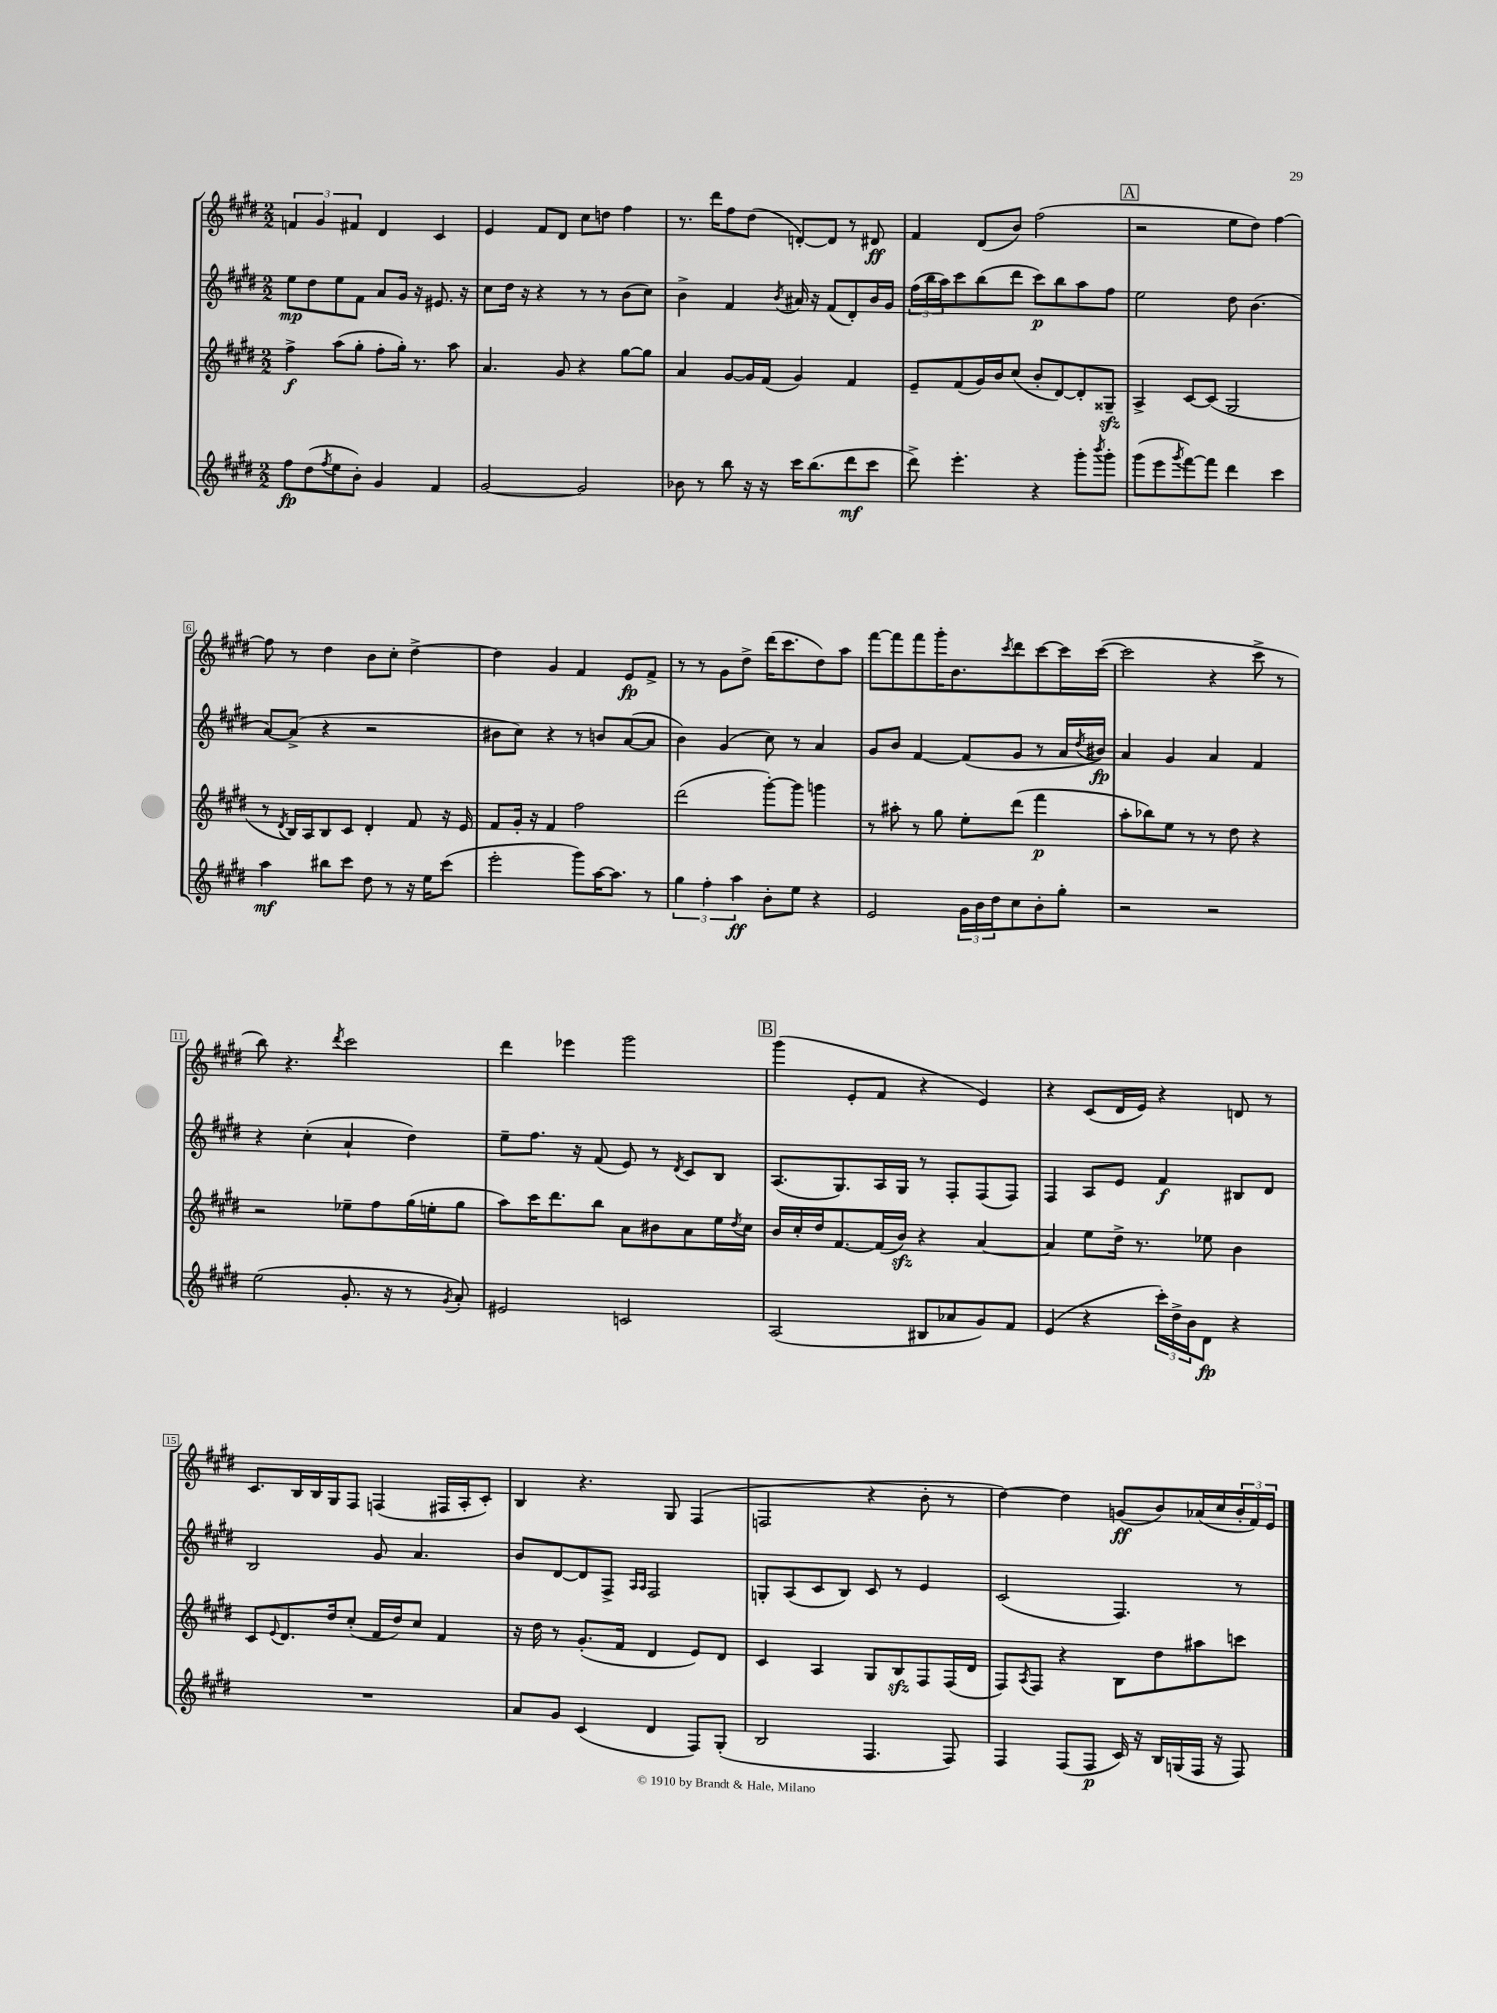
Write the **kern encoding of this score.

**kern	**kern	**kern	**kern
*staff4	*staff3	*staff2	*staff1
*clefG2	*clefG2	*clefG2	*clefG2
*k[f#c#g#d#]	*k[f#c#g#d#]	*k[f#c#g#d#]	*k[f#c#g#d#]
*M2/2	*M2/2	*M2/2	*M2/2
8ff#	4ff#^	8ee	6f
(8dd#	.	8dd#	.
.	.	.	6g#
8qff#	.	.	.
8ee	(8aa	8ee	.
.	.	.	6f#
8b')	8gg#'	8f#	.
4g#	8ff#'	8a	4d#
.	16gg#')	16g#	.
.	8.r	16r	.
4f#	.	8.e#	4c#
.	8aa	.	.
.	.	16r	.
=	=	=	=
[2g#	4.a	8cc#	4e
.	.	16dd#	.
.	.	16r	.
.	.	4r	8f#
.	8g#	.	8d#
2g#]	4r	8r	8cc#
.	.	8r	8dd
.	[8gg#	(8b	4ff#
.	8gg#]	8cc#)	.
=	=	=	=
8b-	4a	4b^	8.r
8r	.	.	.
.	.	.	16ddd#
8bb	[8g#	4f#	8ff#
16r	16g#]	.	(8dd#
16r	(16f#	.	.
.	.	8qb	.
16ccc#	4g#)	16a#	[8d')
(8.bb	.	16r	.
.	.	(8f#	8d]
8ddd#	4f#	8d#')	8r
8ccc#	.	16b	8d#
.	.	16g#	.
=	=	=	=
8ddd#^)	8e~	(24ff#	4f#
.	.	24bb	.
.	.	24aa)	.
4.eee'	(8f#	8ccc#	.
.	16g#)	(8bb	(8d#
.	16b	.	.
.	(8cc#	8ddd#	8b)
4r	8b'	8ccc#)	(2ff#
.	[8d#)	8bb	.
8ggg#'	8d#']	8aa	.
8qbbb	.	.	.
8ggg#'	8G##~	8ff#	.
=	=	=	=
(8ggg#	4A^	2ee	2r
8eee	.	.	.
8qggg#	.	.	.
[8fff#)	[8c#	.	.
8fff#]	(8c#]	.	.
4ddd#	2G#	8dd#	8ee
.	.	(4.b	8dd#)
4ccc#	.	.	[4ff#
=	=	=	=
4aa	8r	[8a)	8ff#]
.	8qd#	.	.
.	16B)	(8a^]	8r
.	16A	.	.
8bb#	8B	4r	4dd#
8ccc#	8c#	.	.
8dd#	4d#'	2r	8b
8r	.	.	8cc#'
16r	8f#	.	[4dd#^
16ee	.	.	.
(8ccc#	16r	.	.
.	16e	.	.
=	=	=	=
2eee'	8f#	8b#	4dd#]
.	16g#'	8cc#)	.
.	16r	.	.
.	4f#	4r	4g#
8ggg#)	2ff#	8r	4f#
[16aa	.	8b	.
8.aa]	.	.	.
.	.	([8a	8e
8r	.	8a]	8f#^
=	=	=	=
6gg#	(2ddd#	4b)	8r
.	.	.	8r
6ff#'	.	.	.
.	.	(4g#	8g#
6aa	.	.	.
.	.	.	8dd#^
8b'	[8ggg#')	8cc#)	(16ddd#
.	.	.	8.ccc#
8ee	8ggg#]	8r	.
4r	4ggg	4a	8dd#)
.	.	.	8aa
=	=	=	=
2e	8r	8g#	[8fff#
.	8aa#'	8b	8fff#]
.	8r	[4f#	8fff#
.	8gg#	.	16ggg#'
.	.	.	8.b
24g#	8ee'	(8f#]	.
24b	.	.	.
24dd#	.	.	.
.	.	.	8qccc#
8cc#	(8ddd#	8g#	8ddd#
8b'	4fff#	8r	[8ccc#
8gg#'	.	16a	16ccc#]
.	.	8qdd#	.
.	.	16b#)	([16ccc#
=	=	=	=
2r	8aa'	4a	2ccc#]
.	8bb-)	.	.
.	8ee	4g#	.
.	8r	.	.
2r	8r	4a	4r
.	8dd#	.	.
.	4r	4f#	8ccc#^
.	.	.	8r
=	=	=	=
(2ee	2r	4r	8bb)
.	.	.	4.r
.	.	(4cc#'	.
.	.	.	8qddd#
8.g#'	8ee-~	4a`	2ccc#
.	8ff#	.	.
16r	.	.	.
8r	(16gg#	4dd#)	.
.	16ee'	.	.
8qg#	.	.	.
8a')	8gg#	.	.
=	=	=	=
2e#	8aa)	8ee~	4ddd#
.	16ccc#	8.ff#	.
.	8.ddd#	.	.
.	.	.	4eee-
.	.	16r	.
.	8bb	(8f#	.
2c	8a	8e)	2ggg#
.	8b#	8r	.
.	.	8qd#	.
.	8a	8c#	.
.	16ee	8B	.
.	8qdd#	.	.
.	16cc#	.	.
=	=	=	=
(2A	16b	(8.A	(4ggg#
.	16cc#'	.	.
.	16dd#	.	.
.	[8.f#	8.G#)	.
.	.	.	8e'
.	(16f#]	16A	8f#
.	16b)	16G#	.
8B#	4r	8r	4r
8a-	.	8F#'	.
8g#)	[4a	(8F#	4e)
8f#	.	8F#)	.
=	=	=	=
(4e	4a]	4F#	4r
4r	8ee	8A	(8c#
.	16dd#^	8e	16d#
.	8.r	.	16e)
24ccc#')	.	4f#	4r
24dd#^	.	.	.
24b	.	.	.
8d#	8ee-	.	.
4r	4b	8B#	8d
.	.	8d#	8r
=	=	=	=
1r	8c#	2B	8.c#
.	8qqe	.	.
.	8.d#	.	.
.	.	.	16B
.	.	.	16B
.	16dd#	.	16G#
.	(8cc#'	.	8F#
.	16f#	8g#	(4F
.	16dd#)	.	.
.	8cc#	4.a	.
.	4f#	.	16F#
.	.	.	16A'
.	.	.	8c#')
=	=	=	=
8a	16r	8b	4B
.	16dd#	.	.
8g#	8r	[8d#	.
(4c#	(8.g#'	8d#]	4.r
.	.	8F#^	.
.	16f#	.	.
.	.	16qqA	.
.	.	16qqA	.
4d#	4d#	2F#	.
.	.	.	8G#
8F#)	8e)	.	(4F#
(8G#'	8d#	.	.
=	=	=	=
2B	4c#	8G'	2F
.	.	(8A	.
.	4A	8c#	.
.	.	8B)	.
4.F#	8G#	8c#	4r
.	8B	8r	.
.	8F#	4e	8b'
8F#)	(16F#	.	8r
.	16d#	.	.
=	=	=	=
4F#	8F#)	(2c#	[4dd#)
.	8qA	.	.
.	8F#	.	.
(8F#	4r	.	4dd#]
8F#	.	.	.
16c#)	8B	4.F#)	(8g
16r	.	.	.
16B	8dd#	.	8b)
(16G	.	.	.
16F#	8aa#	.	(16a-
16r	.	.	16cc#
8F#)	8ccc	8r	24b'
.	.	.	24f#)
.	.	.	24e
==	==	==	==
*-	*-	*-	*-
